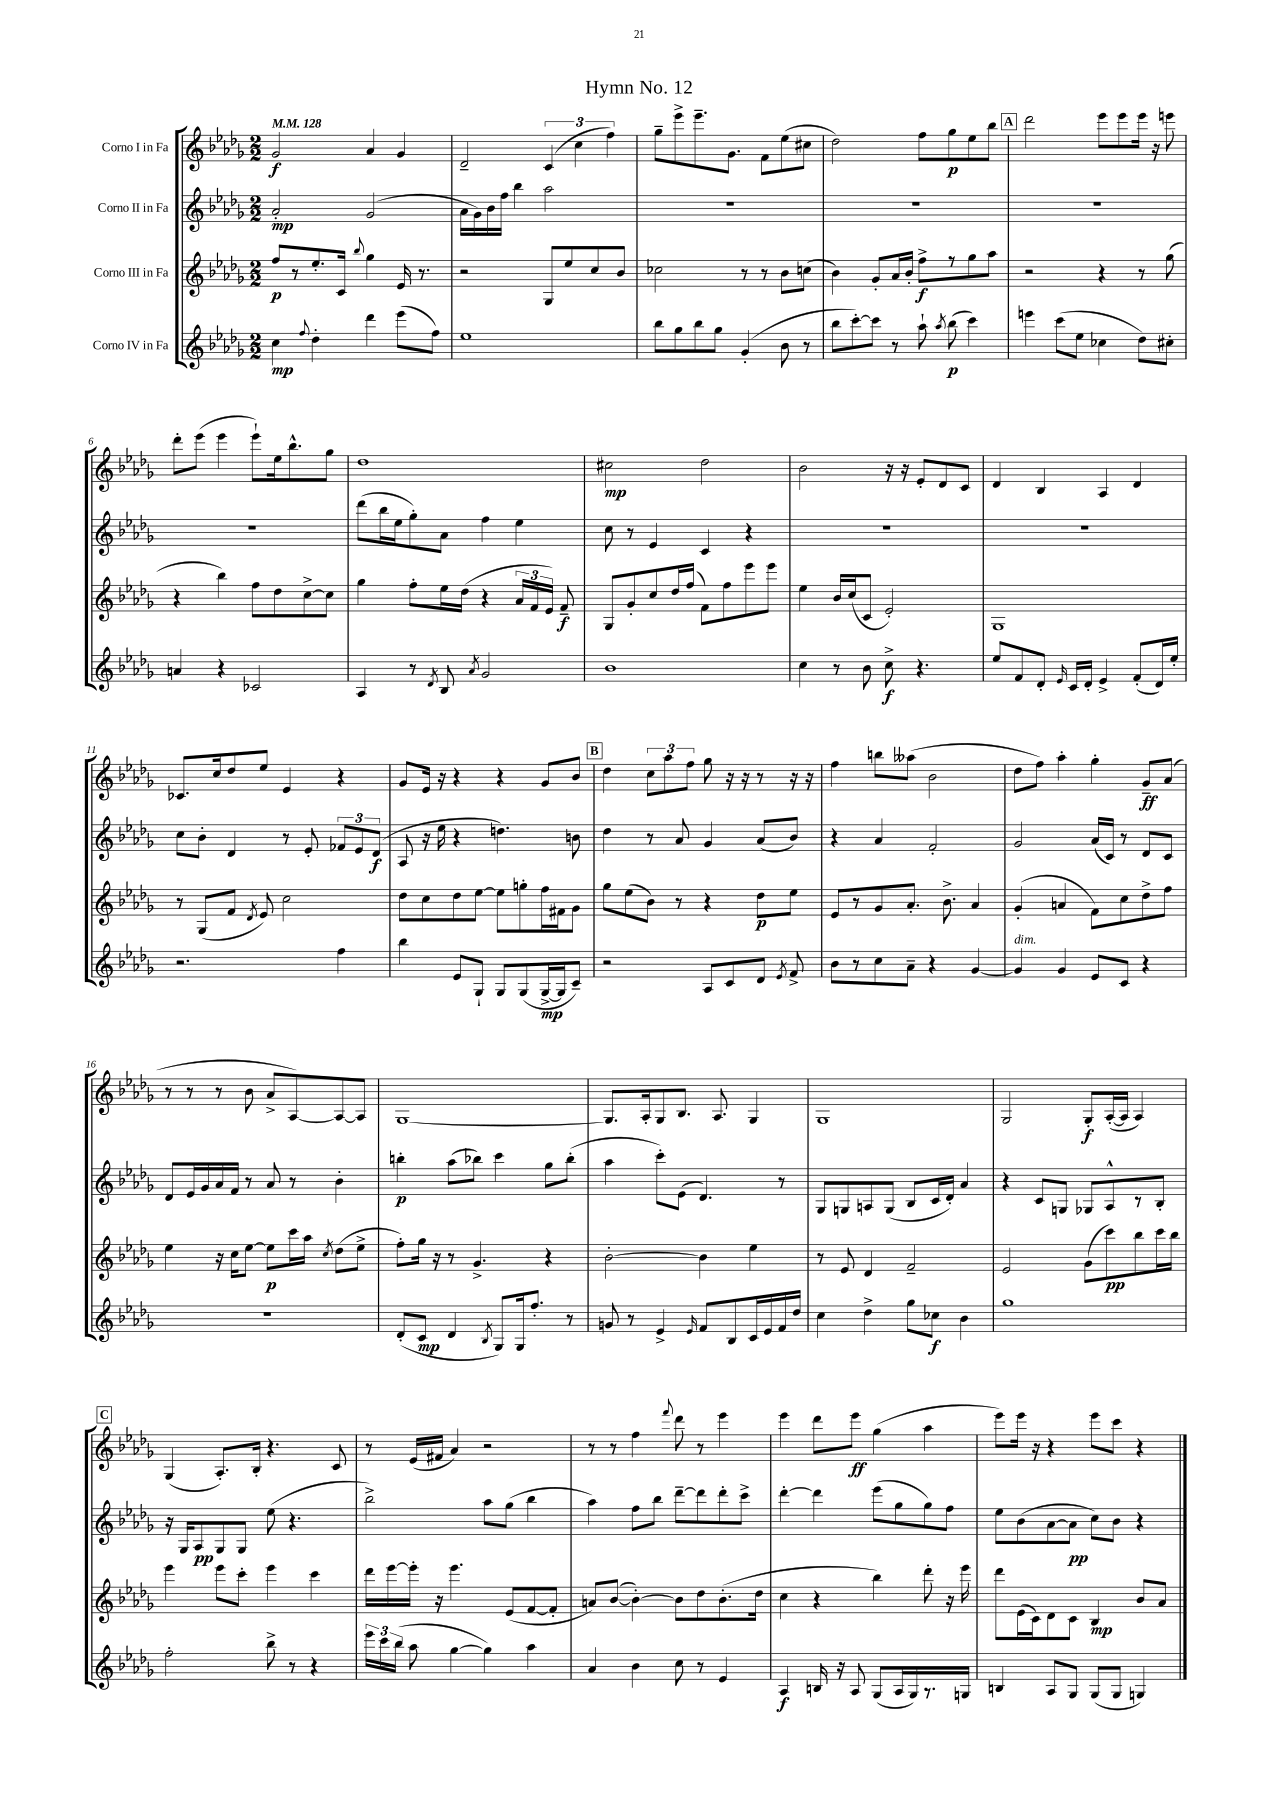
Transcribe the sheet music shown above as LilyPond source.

\header { title = "Hymn No. 12" }
<<
\new StaffGroup <<
\new Staff = "s0" \with { instrumentName = "Corno I in Fa" } {
    \clef treble \key des \major \numericTimeSignature \time 2/2 \tempo 4 = 128
    \autoBeamOff ges'2\f aes'4 ges'4 |
    des'2-- \tuplet 3/2 { c'4( c''4 f''4) } |
    ges''8[-- ees'''8-> ees'''8.-- ges'8.] f'8[ ees''8( cis''8] |
    des''2) f''8[ ges''8\p ees''8 bes''8] |
    \mark \markup { \box "A" } des'''2 ees'''8[ ees'''8 ees'''16] r16 e'''8 |
    des'''8[-. ees'''8]( ees'''4 ees'''8[-!) ees''16 bes''8.-^ ges''8] |
    des''1 |
    cis''2\mp des''2 |
    bes'2 r16 r16 ees'8[-. des'8 c'8] |
    des'4 bes4 aes4 des'4 |
    ces'8.[ c''16 des''8 ees''8] ees'4 r4 |
    ges'8[ ees'16] r16 r4 r4 ges'8[ bes'8] |
    \mark \markup { \box "B" } des''4 \tuplet 3/2 { c''8[ aes''8 f''8] } ges''8 r16 r16 r8 r16 r16 |
    f''4 b''8[ aeses''8]( bes'2 |
    des''8[ f''8]) aes''4-. ges''4-. ges'8[--\ff aes'8]( |
    r8 r8 r8 bes'8 aes'8[-> aes8~) aes8~ aes8] |
    ges1~ |
    ges8.[ aes16-. ges8 bes8.] aes8. ges4 |
    ges1 |
    ges2 ges8[-.\f aes16~-.( aes16] aes4) |
    \mark \markup { \box "C" } ges4( aes8.[-.) bes16]-. r4. c'8 |
    r8 ees'16[( fis'16] aes'4) r2 |
    r8 r8 f''4 \appoggiatura { f'''8 } des'''8 r8 ees'''4 |
    ees'''4 des'''8[ ees'''8]\ff ges''4( aes''4 |
    ees'''8[) ees'''16] r16 r4 ees'''8[ c'''8] r4 \bar "|." |
}
\new Staff = "s1" \with { instrumentName = "Corno II in Fa" } {
    \clef treble \key des \major \numericTimeSignature \time 2/2
    \autoBeamOff aes'2-.\mp ges'2( |
    aes'16[ ges'16) bes'16 f''16] bes''4 aes''2 |
    R1 |
    R1 |
    \mark \markup { \box "A" } R1 |
    R1 |
    des'''8[( bes''16 ees''16 ges''8-.) aes'8] f''4 ees''4 |
    c''8 r8 ees'4 c'4 r4 |
    R1 |
    R1 |
    c''8[ bes'8]-. des'4 r8 ees'8-. \tuplet 3/2 { fes'8[ ees'8 des'8]\f( } |
    aes8 r16 ees''16 r4 d''4.) b'8 |
    \mark \markup { \box "B" } des''4 r8 aes'8 ges'4 aes'8[( bes'8]) |
    r4 aes'4 f'2-. |
    ges'2 aes'16[( c'16]) r8 des'8[ c'8] |
    des'8[ ees'16 ges'16 aes'16 f'16] r8 aes'8 r8 bes'4-. |
    b''4-.\p aes''8[( bes''8]) c'''4 ges''8[ bes''8]-.( |
    aes''4 c'''8[-.) ees'8]( des'4.) r8 |
    ges8[ g8 a8 g8]( bes8[ c'16 des'16]-.) aes'4 |
    r4 c'8[ g8] ges8[ aes8-^ r8 bes8]-. |
    \mark \markup { \box "C" } r16 ges16[ aes8\pp ges8 ges8] ees''8( r4. |
    bes''2->) aes''8[ ges''8]( bes''4 |
    aes''4) f''8[ bes''8] des'''8[~-- des'''8 des'''8-. c'''8]-> |
    des'''4~-. des'''4 ees'''8[( ges''8 ges''8) f''8] |
    ees''8[ bes'8( aes'8~ aes'8]\pp c''8[) bes'8] r4 \bar "|." |
}
\new Staff = "s2" \with { instrumentName = "Corno III in Fa" } {
    \clef treble \key des \major \numericTimeSignature \time 2/2
    \autoBeamOff f''8[\p r8 ees''8.-. c'16] \appoggiatura { bes''8 } ges''4 ees'16 r8. |
    r2 ges8[ ees''8 c''8 bes'8] |
    ces''2 r8 r8 bes'8[ c''8]( |
    bes'4) ges'8[-. aes'16 bes'16]-. f''8[->\f r8 ges''8 aes''8] |
    \mark \markup { \box "A" } r2 r4 r8 ges''8( |
    r4 bes''4) f''8[ des''8 c''8~-> c''8] |
    ges''4 f''8[-. ees''16 des''16]( r4 \tuplet 3/2 { aes'16[ f'16 ees'16]) } f'8--\f |
    ges8[ ges'8-. c''8 des''16 f''16]( f'8[) f''8 ees'''8 ees'''8] |
    ees''4 bes'16[ c''16( c'8] ees'2-.) |
    ges1 |
    r8 ges8[( f'8] \acciaccatura { des'8 } ees'8) c''2 |
    des''8[ c''8 des''8 ees''8]~ ees''8[ g''8-. f''16 fis'16 ges'8] |
    \mark \markup { \box "B" } ges''8[ ees''8( bes'8]) r8 r4 des''8[\p ees''8] |
    ees'8[ r8 ges'8 aes'8.]-. bes'8.-> aes'4 |
    ges'4-.( a'4 f'8[) c''8 des''8-> f''8] |
    ees''4 r16 c''16[ ees''8]~ ees''8[\p c'''16 aes''16] \acciaccatura { c''8 } des''8[( ees''8]-> |
    f''8[-.) ges''16] r16 r8 ges'4.-> r4 |
    bes'2~-. bes'4 ees''4 |
    r8 ees'8 des'4 f'2-- |
    ees'2 ges'8[( c'''8\pp) bes''8 c'''16 bes''16] |
    \mark \markup { \box "C" } ees'''4 ees'''8[ c'''8]-. ees'''4 c'''4 |
    des'''16[ ees'''16~ ees'''16]-. r16 ees'''4. ees'8[( f'8~ f'8]-. |
    a'8[) bes'8]~( bes'4~-.) bes'8[ des''8 bes'8.-.( des''16] |
    c''4 r4 bes''4) des'''8-. r16 ees'''16 |
    des'''8[ ees'16( c'16) des'8 c'8] bes4\mp bes'8[ aes'8] \bar "|." |
}
\new Staff = "s3" \with { instrumentName = "Corno IV in Fa" } {
    \clef treble \key des \major \numericTimeSignature \time 2/2
    \autoBeamOff c''4\mp \appoggiatura { f''8 } des''4-. des'''4 ees'''8[( f''8]) |
    ees''1 |
    bes''8[ ges''8 bes''8 ges''8] ges'4-.( bes'8 r8 |
    bes''8[ c'''8~-.) c'''8] r8 aes''8-! \acciaccatura { aes''8 } bes''8\p( c'''4) |
    \mark \markup { \box "A" } e'''4 c'''8[( ees''8] ces''4 des''8[) cis''8]-. |
    a'4 r4 ces'2 |
    aes4 r8 \acciaccatura { des'8 } bes8 \acciaccatura { aes'8 } ges'2 |
    bes'1 |
    c''4 r8 bes'8 c''8->\f r4. |
    ees''8[ f'8 des'8]-. \grace { ees'16 } c'16[ des'16]-. ees'4-> f'8[-.( des'16) ees''16]-. |
    r2. f''4 |
    bes''4 ees'8[ ges8]-! ges8[ ges8( ges16~->\mp ges16 c'8]--) |
    \mark \markup { \box "B" } r2 aes8[ c'8 des'8] \acciaccatura { ees'8 } f'8-> |
    bes'8[ r8 c''8 aes'8]-- r4 ges'4~ |
    ges'4^\markup { \italic "dim." } ges'4 ees'8[ c'8] r4 |
    R1 |
    des'8[-.( c'8]\mp des'4 \acciaccatura { bes8 } ges8[) ges16 f''8.]-. r8 |
    g'8 r8 ees'4-> \grace { ees'16 } f'8[ bes8 c'16 ees'16 f'16 des''16] |
    c''4 des''4-> ges''8[ ces''8]\f bes'4 |
    ges''1 |
    \mark \markup { \box "C" } f''2-. bes''8-> r8 r4 |
    \tuplet 3/2 { ees'''16[ c'''16 bes''16]( } aes''8 ges''4~ ges''4) aes''4 |
    aes'4 bes'4 c''8 r8 ees'4 |
    aes4\f b16 r16 aes8 ges8[( aes16 ges16) r8. g16] |
    b4 aes8[ ges8] ges8[( ges8] g4) \bar "|." |
}
>>
>>
